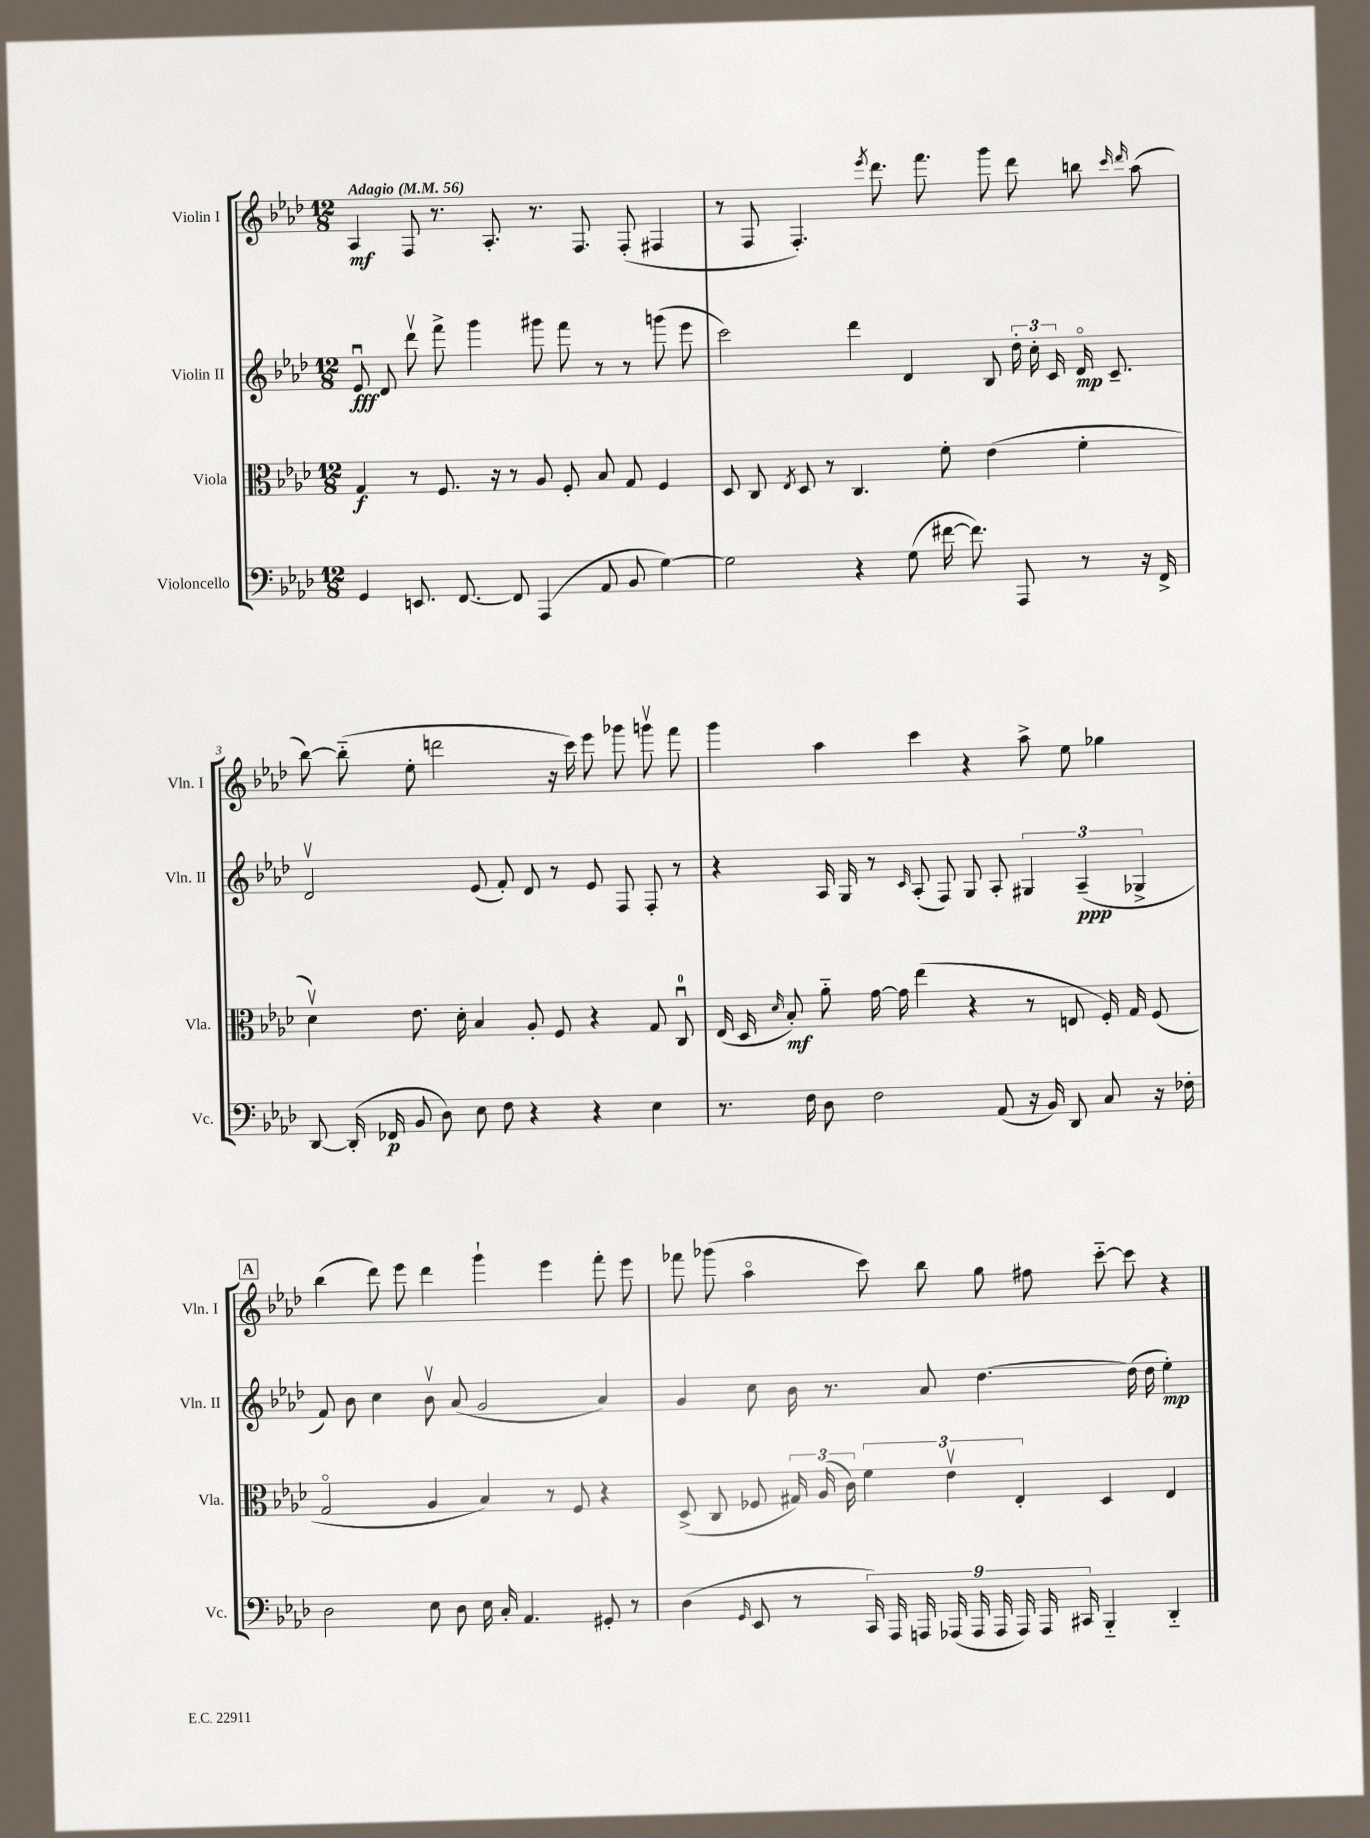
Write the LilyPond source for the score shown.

<<
\new StaffGroup <<
\new Staff = "s0" \with { instrumentName = "Violin I" shortInstrumentName = "Vln. I" } {
    \clef treble \key aes \major \numericTimeSignature \time 12/8 \tempo "Adagio" 4 = 56
    \autoBeamOff aes4\mf f8 r8. aes8.-. r8. f8. f8-.( fis4 |
    r8 f8 f4.-.) \acciaccatura { ees'''8 } des'''8. f'''8. g'''8 des'''8 b''8 \grace { c'''16 des'''16 } aes''8( |
    bes''8~) bes''8-_( ees''8-. d'''2 r16 c'''16) ees'''8 ges'''8 g'''8\upbow f'''8 |
    g'''4 aes''4 c'''4 r4 aes''8-> ees''8 ges''4 |
    \mark \markup { \box "A" } bes''4( des'''8) ees'''8 des'''4 g'''4-! ees'''4 f'''8-. ees'''8 |
    fes'''8 ges'''8( aes''4\flageolet c'''8) bes''8 g''8 fis''8 c'''8~-_ c'''8 r4 \bar "|." |
}
\new Staff = "s1" \with { instrumentName = "Violin II" shortInstrumentName = "Vln. II" } {
    \clef treble \key aes \major \numericTimeSignature \time 12/8
    \autoBeamOff ees'8\downbow\fff des'8 des'''8\upbow f'''8-> g'''4 gis'''8 f'''8 r8 r8 g'''8( ees'''8 |
    c'''2) des'''4 des'4 bes8 \tuplet 3/2 { des''16-. c''16-. c'16 } des'16\flageolet\mp c'8.-- |
    des'2\upbow ees'8( f'8-.) des'8 r8 ees'8 f8 f8-. r8 |
    r4 aes16 g16 r8 \grace { c'16 } aes8-.( f8) g8 aes8-. \tuplet 3/2 { gis4 aes4--\ppp( ges4-> } |
    \mark \markup { \box "A" } f'8) bes'8 c''4 bes'8\upbow aes'8( g'2 aes'4) |
    g'4 c''8 bes'16 r8. aes'8 des''4.~ des''16( des''16 ees''4-.\mp) \bar "|." |
}
\new Staff = "s2" \with { instrumentName = "Viola" shortInstrumentName = "Vla." } {
    \clef alto \key aes \major \numericTimeSignature \time 12/8
    \autoBeamOff g4\f r8 f8. r16 r8 aes8 f8-. bes8 g8 f4 |
    des8 c8 \acciaccatura { ees8 } des8 r8 c4. f'8-. ees'4( f'4-. |
    des'4\upbow) ees'8. des'16-. bes4 aes8-. f8 r4 g8 c8-0\downbow |
    ees16( des16 \grace { des'16 } bes8-.\mf) aes'8-_ g'16~ g'16 ees''4( r4 r8 e8 f16-.) g16 f8( |
    \mark \markup { \box "A" } g2\flageolet aes4 bes4) r8 f8 r4 |
    des8->( c8 fes8 \tuplet 3/2 { gis16) aes16( c'16) } \tuplet 3/2 { f'4 ees'4\upbow ees4-. } des4 ees4 \bar "|." |
}
\new Staff = "s3" \with { instrumentName = "Violoncello" shortInstrumentName = "Vc." } {
    \clef bass \key aes \major \numericTimeSignature \time 12/8
    \autoBeamOff g,4 e,8. f,8.~ f,8 aes,,4( aes,8 bes,8 g4~) |
    g2 r4 g8( fis'16~ fis'8.) aes,,8 r8 r16 f,16-> |
    des,8~ des,16-.( fes,16\p bes,8 des8) ees8 f8 r4 r4 ees4 |
    r8. f16 des8 f2 aes,8( r16 bes,16) des,8 c8 r16 fes16-. |
    \mark \markup { \box "A" } des2 ees8 des8 ees16 c16-. aes,4. gis,8-. r8 |
    des4( \grace { g,16 } ees,8 r8 \tuplet 9/8 { c,16) aes,,16 a,,16 aes,,16( aes,,16 aes,,16 aes,,16) aes,,16 cis,16 } bes,,4-_ des,4-_ \bar "|." |
}
>>
>>
